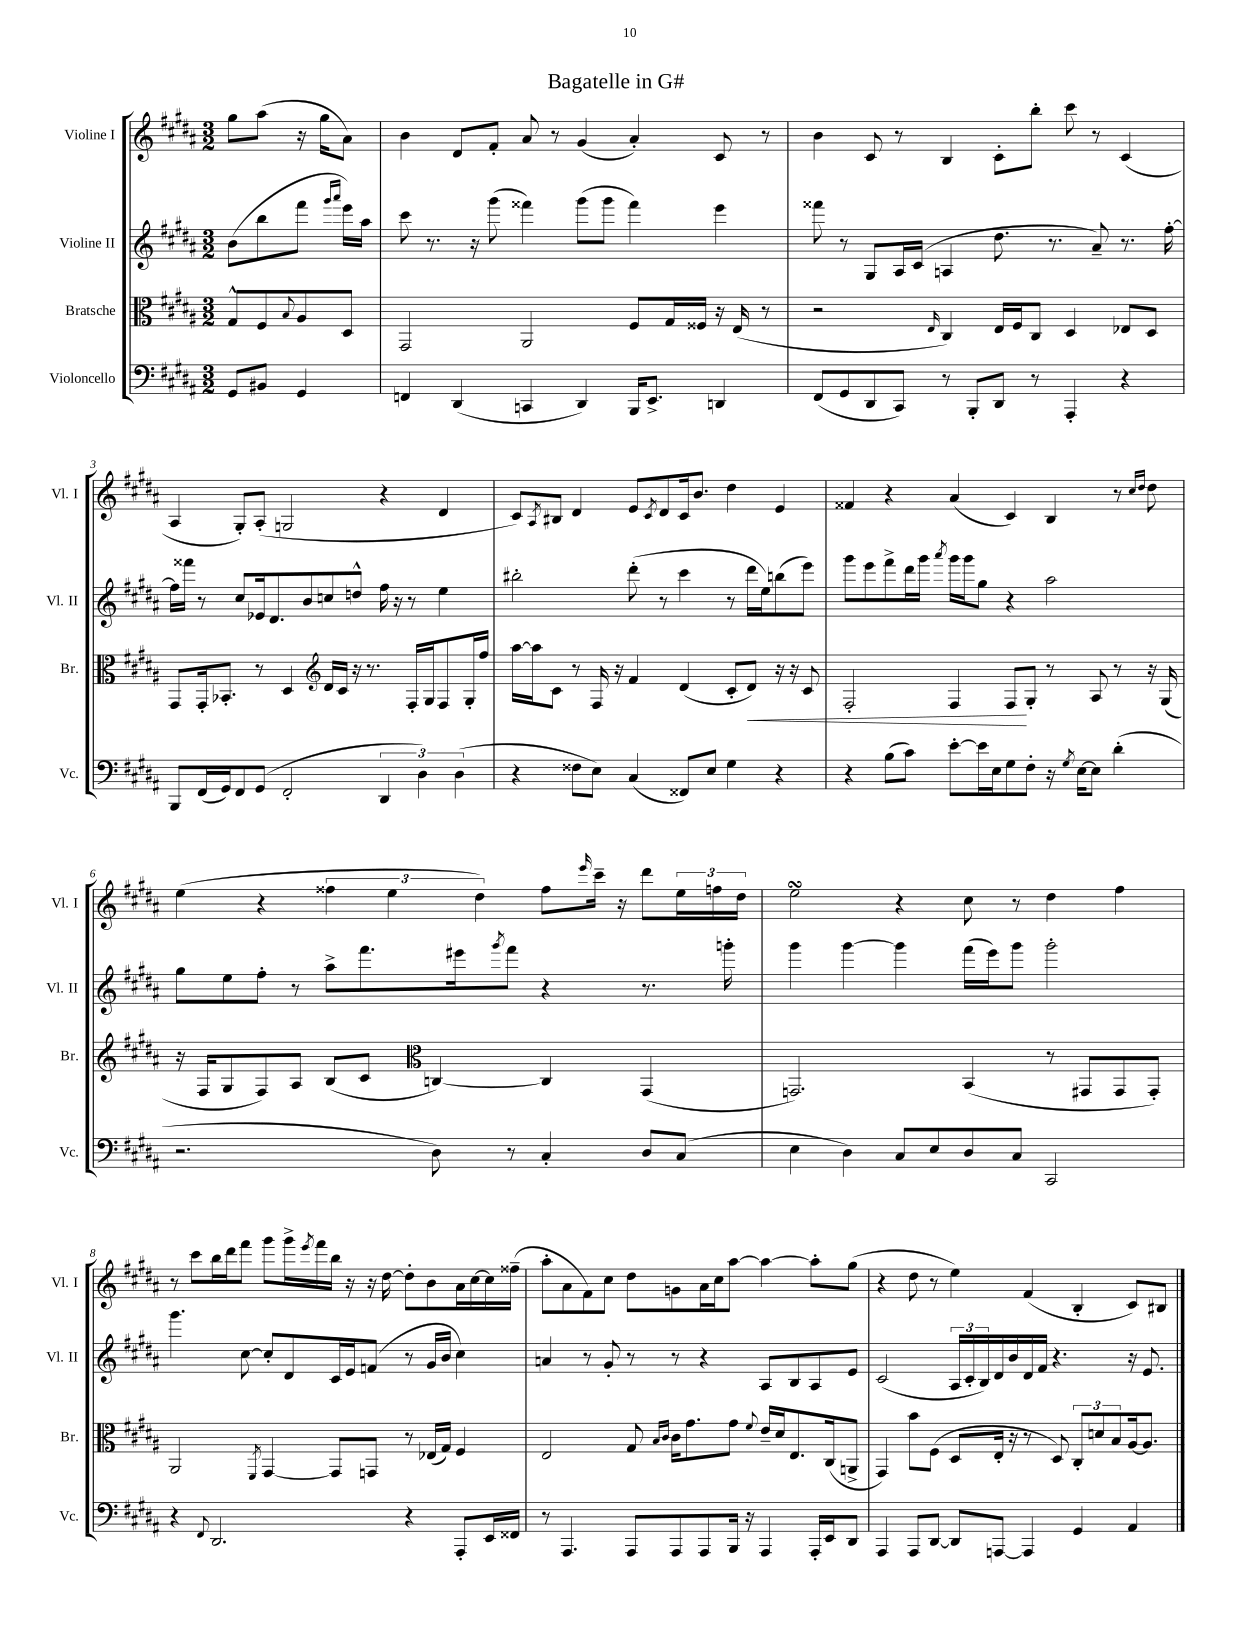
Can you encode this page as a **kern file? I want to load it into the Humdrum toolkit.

**kern	**kern	**kern	**kern
*staff4	*staff3	*staff2	*staff1
*clefF4	*clefC3	*clefG2	*clefG2
*k[f#c#g#d#a#]	*k[f#c#g#d#a#]	*k[f#c#g#d#a#]	*k[f#c#g#d#a#]
*M3/2	*M3/2	*M3/2	*M3/2
8GG#	8G#^^	(8b	8gg#
8BB#	8F#	8bb	(8aa#
.	8qqB	.	.
4GG#	8A#	8fff#	16r
.	.	.	16gg#
.	.	16qqggg#	.
.	.	16qqaaa#	.
.	8D#	16eee)	8a#)
.	.	16aa#	.
=	=	=	=
4FF	2GG#	8ccc#	4b
.	.	8.r	.
(4DD#	.	.	8d#
.	.	16r	.
.	.	(8ggg#	8f#'
4CC	2AA#	4fff##)	8a#
.	.	.	8r
4DD#)	.	(8ggg#	(4g#
.	.	8ggg#	.
16BBB	8F#	4fff##)	4a#')
8.EE^	.	.	.
.	16G#	.	.
.	16F##	.	.
4DD	16r	4eee	8c#
.	(16E	.	.
.	8r	.	8r
=	=	=	=
(8FF#	2r	8fff##	4b
8GG#	.	8r	.
8DD#	.	8G#	8c#
8CC#)	.	16A#	8r
.	.	(16c#	.
.	16qqE	.	.
8r	4C#)	4A	4B
8BBB'	.	.	.
8DD#	16E	8.dd#	8c#'
.	16F#	.	.
8r	8C#	.	8bb'
.	.	8.r	.
4AAA#'	4D#	.	8ccc#
.	.	8a#~)	8r
4r	8E-	8.r	(4c#
.	8D#	.	.
.	.	[16ff#'	.
=	=	=	=
8BBB	8GG#	16ff#]	4A#
.	.	16fff##	.
(16FF#	16GG#'	8r	.
16GG#)	8.BB-'	.	.
8FF#	.	8cc#	8G#')
(8GG#	8r	16e-	(8A#'
.	.	8.d#	.
2FF#'	4D#	.	2G
.	.	8b	.
*	*clefG2	*	*
.	16d#	8cc	.
.	16c#	.	.
.	16r	8dd^^	.
.	8.r	.	.
6DD#	.	16ff#	4r
.	.	16r	.
.	16F#'	8r	.
6D#)	.	.	.
.	16G#	.	.
.	8F#	4ee	4d#
(6D#	.	.	.
.	16G#'	.	.
.	16ff#	.	.
=	=	=	=
4r	[16aa#	2bb#'	8c#)
.	16aa#]	.	.
.	.	.	8qA#
.	8c#	.	8B#
8F##	8r	.	4d#
8E)	16F#	.	.
.	16r	.	.
(4C#	4f#	(8ddd#'	8e
.	.	.	8qc#
.	.	8r	8d#
8FF##)	(4d#	4ccc#	16c#
.	.	.	8.b
8E	.	.	.
4G#	8c#'	8r	4dd#
.	8d#)	16ddd#	.
.	.	16ee)	.
4r	16r	(8bb	4e
.	16r	.	.
.	8c#	8eee)	.
=	=	=	=
4r	2F#'	8ggg#	4f##
.	.	8eee	.
(8B	.	8fff#^	4r
8c#)	.	16ddd#	.
.	.	16ggg#	.
.	.	8qaaa#	.
[8e'	4F#	16ggg#	(4a#
.	.	16ggg#	.
16e]	.	8gg#	.
16E	.	.	.
8G#	8F#	4r	4c#)
8F#'	8G#'	.	.
16r	8r	2aa#	4B
8qG#	.	.	.
[16E	.	.	.
8E]	8A#	.	.
(4d#'	8r	.	8r
.	.	.	16qqcc#
.	.	.	16qqdd#
.	16r	.	8dd#
.	(16G#	.	.
=	=	=	=
2.r	16r	8gg#	(4ee
.	16F#	.	.
.	8G#	8ee	.
.	8F#)	8ff#'	4r
.	8A#	8r	.
.	(8B	8aa#^	6ff##
.	8c#	8.fff#	.
.	.	.	6ee
*	*clefC3	*	*
8D#)	[4C)	.	.
.	.	16eee#	.
.	.	.	6dd#)
.	.	8qggg#	.
8r	.	8fff#	.
4C#'	4C]	4r	8ff##
.	.	.	16qqeee
.	.	.	16ccc#~
.	.	.	16r
8D#	(4GG#	8.r	8ddd#
(8C#	.	.	24ee
.	.	.	24ff
.	.	16ggg'	.
.	.	.	24dd#
=	=	=	=
4E	2.GG)	4ggg#	2ee
4D#)	.	[4ggg#	.
8C#	.	4ggg#]	4r
8E	.	.	.
8D#	(4BB	(16fff#	8cc#
.	.	16eee)	.
8C#	.	8ggg#	8r
2CC#	8r	2ggg#'	4dd#
.	8GG#	.	.
.	8GG#	.	4ff#
.	8GG#')	.	.
=	=	=	=
4r	2AA#	4.ggg#	8r
.	.	.	8ccc#
8qqFF#	.	.	.
2.DD#	.	.	16bb
.	.	.	16ddd#
.	.	[8cc#	8fff#
.	8qFF#	.	.
.	[4GG#	8cc#']	8ggg#
.	.	8d#	16ggg#^
.	.	.	8qeee
.	.	.	16fff#
.	8GG#]	16c#	16bb
.	.	16e	16r
.	8GG	(8f	16r
.	.	.	[16dd#
4r	8r	8r	8dd#']
.	(16E-	16g#	8b
.	16G#)	16b	.
8AAA#'	4F#	4cc#)	16a#
.	.	.	[16cc#
16EE	.	.	16cc#]
16FF##	.	.	(16ff##~
=	=	=	=
8r	2E	4a	8aa#'
4.AAA#	.	.	8a#
.	.	8r	8f#)
.	.	8g#'	8cc#
8AAA#	8G#	8r	8dd#
.	16qqB	.	.
.	16qqc#	.	.
8AAA#	16c#	8r	8g
.	8.g#	.	.
8AAA#	.	4r	16a#
.	.	.	16cc#
16BBB	8g#	.	[8aa#
16r	.	.	.
.	8qqf#	.	.
4AAA#	16e~	8A#	4aa#_
.	16d#	.	.
.	8.E	8B	.
16AAA#'	.	8A#	8aa#']
16EE	(16C#	.	.
8DD#	8AA^	8e	(8gg#
=	=	=	=
4AAA#	4GG#)	(2c#	4r
8AAA#	8b	.	8dd#
[8DD#	(8F#	.	8r
8DD#]	8D#	24A#	4ee)
.	.	24c#'	.
.	.	24B)	.
[8AAA	16E'	16d#	.
.	16r	16b	.
4AAA]	8r	16d#	(4f#
.	.	16f#	.
.	8D#)	4.r	.
4GG#	12C#'	.	4B'
.	12d	.	.
.	12B	.	.
4AA#	[16A#	16r	8c#)
.	8.A#]	8.e	.
.	.	.	8B#
==	==	==	==
*-	*-	*-	*-
